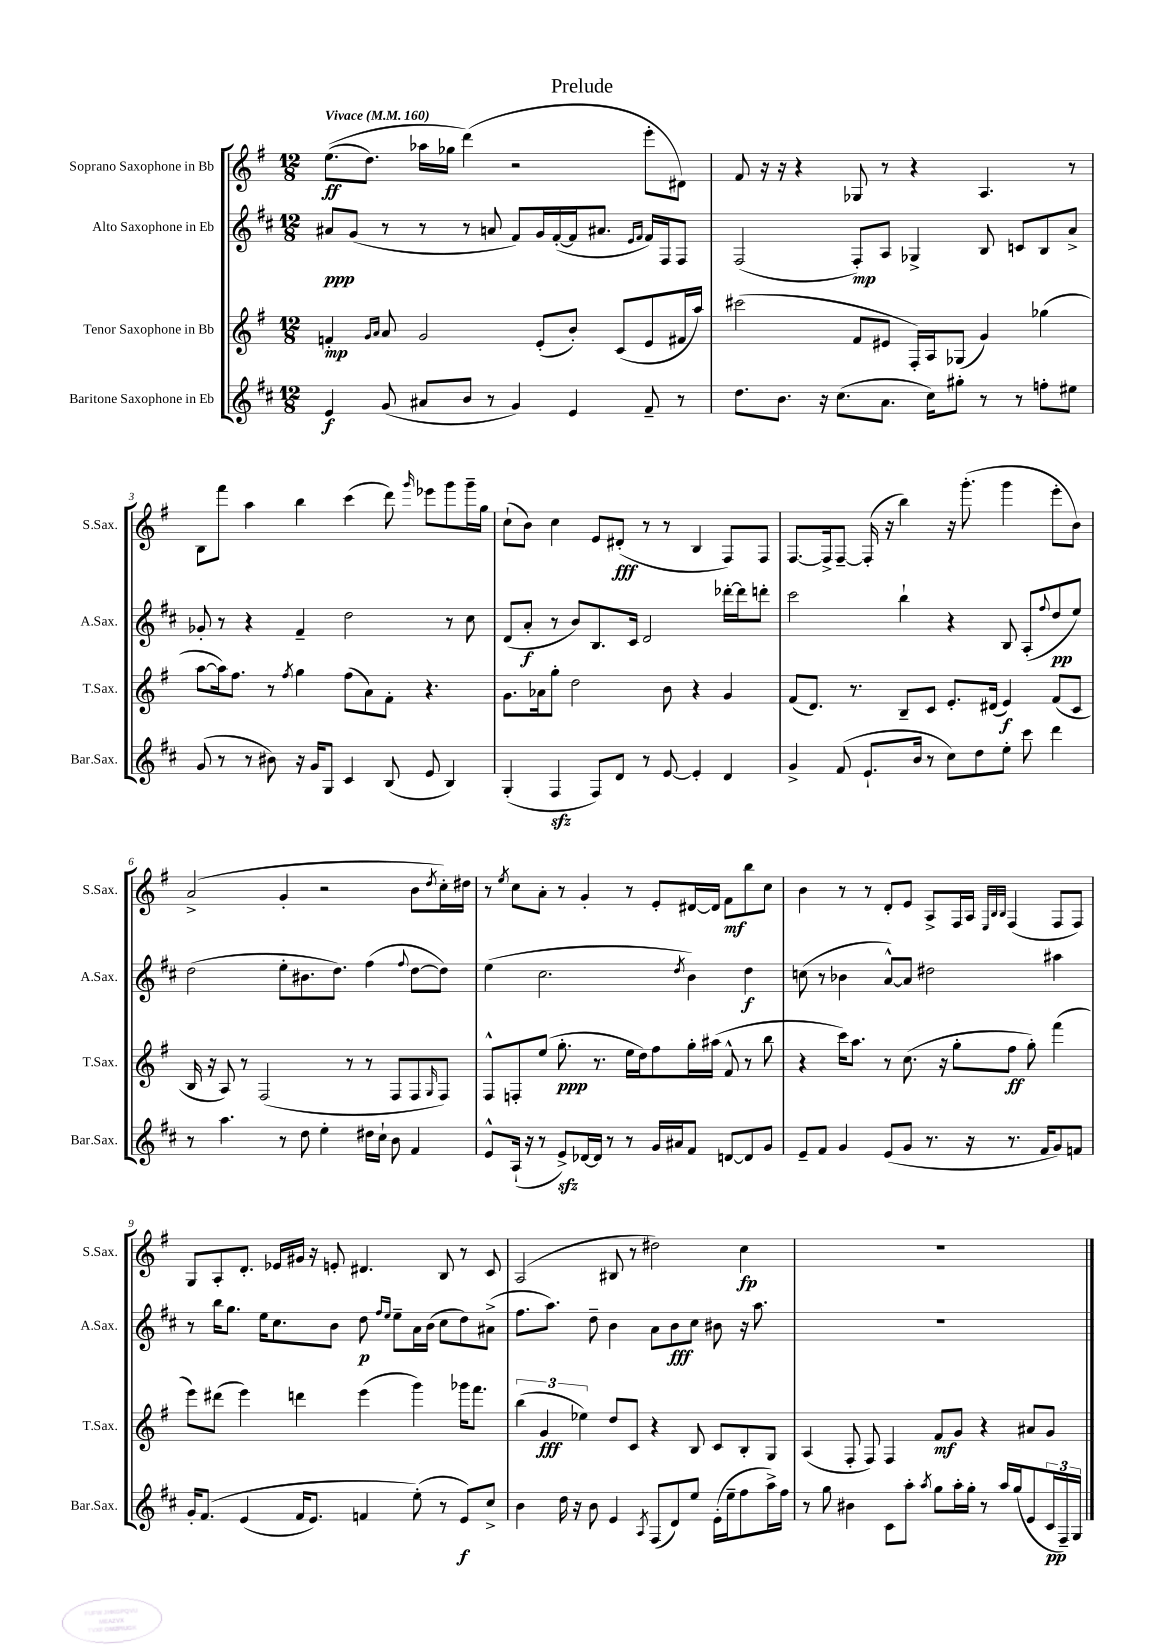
\header { title = "Prelude" }
<<
\new StaffGroup <<
\new Staff = "s0" \with { instrumentName = "Soprano Saxophone in Bb" shortInstrumentName = "S.Sax." } {
    \clef treble \key g \major \numericTimeSignature \time 12/8 \tempo "Vivace" 4 = 160
    e''8.\ff(\( d''8.) aes''16 ges''16 d'''4(\) r2 e'''8-. dis'8) |
    fis'8 r16 r16 r4 ges8 r8 r4 a4. r8 |
    b8 fis'''8 a''4 b''4 c'''4( d'''8) \grace { g'''16 } ees'''8 g'''8 g'''16-- g''16 |
    c''8-!( b'8) c''4 e'8 dis'8-.\fff( r8 r8 b4 fis8) fis8 |
    fis8.~ fis16-> fis8~-- fis16-.( r16 b''4) r16 g'''8.-.( g'''4 e'''8-. b'8) |
    a'2->( g'4-. r2 b'8 \acciaccatura { d''8 } c''16-.) dis''16 |
    r8 \acciaccatura { e''8 } c''8 a'8-. r8 g'4-. r8 e'8-. dis'16~ dis'16 fis'8\mf b''8 c''8 |
    b'4 r8 r8 d'8-. e'8 a8-> fis16 a16 \grace { e32 b32 b32 } fis4( fis8 fis8) |
    g8 a8-. d'8.-. ees'16 gis'16 r16 e'8-. dis'4. b8 r8 c'8 |
    a2( bis8 r8 dis''2) c''4\fp |
    R1. \bar "|." |
}
\new Staff = "s1" \with { instrumentName = "Alto Saxophone in Eb" shortInstrumentName = "A.Sax." } {
    \clef treble \key d \major \numericTimeSignature \time 12/8
    ais'8\ppp g'8( r8 r8 r8 a'8 fis'8) g'16 fis'16~-.( fis'16 ais'8. \grace { e'16 fis'16 } fis'16) fis16 fis8 |
    fis2( fis8-.\mp) a8 ges4-> b8 c'8 b8 a'8-> |
    ges'8-. r8 r4 fis'4-- d''2 r8 cis''8 |
    d'8( a'8-.\f r8 b'8) b8. cis'16 d'2 des'''16~-. des'''16 d'''8-. |
    cis'''2 b''4-! r4 b8 a8-.( \appoggiatura { fis''8 } d''8\pp e''8) |
    d''2( e''8-. bis'8. d''8.) fis''4( \appoggiatura { fis''8 } d''8~ d''8) |
    e''4( cis''2. \acciaccatura { d''8 } b'4) d''4\f |
    c''8( r8 bes'4 a'8~-^) a'8 dis''2 ais''4 |
    r8 b''16 g''8. e''16 cis''8. b'8 d''8\p \grace { fis''16 e''16 } e''8-- a'16 b'16( cis''8 d''8) ais'8->( |
    fis''8. a''8.) d''8-- b'4 a'8 b'8\fff cis''8 bis'8 r16 a''8. |
    R1. \bar "|." |
}
\new Staff = "s2" \with { instrumentName = "Tenor Saxophone in Bb" shortInstrumentName = "T.Sax." } {
    \clef treble \key g \major \numericTimeSignature \time 12/8
    f'4-.\mp \grace { g'16 a'16 } a'8 g'2 e'8-.( b'8-.) c'8( e'8 fis'16 a''16) |
    cis'''2( fis'8 eis'8 fis16-.) a16 ges8( g'4) ges''4( |
    a''8~ a''16) fis''8. r8 \acciaccatura { fis''8 } g''4 fis''8( a'8) fis'8-. r4. |
    g'8. aes'16 g''8-. d''2 b'8 r4 g'4 |
    fis'8( d'8.) r8. b8-- c'8 e'8.-. dis'16( e'4\f) fis'8( c'8 |
    b16 r16 a8) r8 fis2( r8 r8 fis8 fis8 \grace { g16 } fis8) |
    fis8-^ f8-. e''8( g''8.-.\ppp r8. e''16 d''16) fis''8 g''16-. ais''16( fis'8-^ r8 b''8 |
    r4 c'''16) a''8. r8 c''8.( r16 g''8-. fis''8\ff g''8-.) fis'''4( |
    e'''8) dis'''8( e'''4) d'''4 e'''4( g'''4) ges'''16 fis'''8. |
    \tuplet 3/2 { b''4( g'4\fff ees''4) } d''8 c'8 r4 b8 c'8 b8-. g8 |
    a4( fis8-. fis8) fis4 fis'8\mf g'8 r4 ais'8 g'8 \bar "|." |
}
\new Staff = "s3" \with { instrumentName = "Baritone Saxophone in Eb" shortInstrumentName = "Bar.Sax." } {
    \clef treble \key d \major \numericTimeSignature \time 12/8
    e'4\f g'8( ais'8 b'8 r8 g'4) e'4 fis'8-- r8 |
    d''8. b'8. r16 cis''8.( a'8. cis''16) gis''8-. r8 r8 f''8-. eis''8 |
    g'8( r8 r8 bis'8) r16 g'16 g8 cis'4 b8( e'8 b4) |
    g4-.( fis4\sfz fis8) d'8 r8 e'8~ e'4-. d'4 |
    g'4-> fis'8( e'8.-! b'16 r8 cis''8) d''8 e''8-. cis'''8 d'''4 |
    r8 a''4. r8 d''8 e''4-. dis''16 cis''16-! b'8 fis'4 |
    e'8-^ a16-!( r16 r8 e'8->\sfz) des'16~ des'16 r8 r8 g'16 ais'16 fis'8 d'8~ d'8 g'8 |
    e'8-- fis'8 g'4 e'8( g'8 r8. r16 r8. fis'16 g'8) f'8 |
    g'16-. fis'8.\( e'4( fis'16 e'8.) f'4 e''8-.(\) r8 e'8\f) cis''8-> |
    b'4 d''16 r16 b'8 e'4 \acciaccatura { a8 } fis8( d'8) e''8 e'16-.( e''16-- fis''8 a''16->) fis''16 |
    r8 g''8 bis'4 cis'8 a''8-. \acciaccatura { a''8 } g''8 a''16-. g''16-. r8 a''16 g''16( e'8 \tuplet 3/2 { cis'16\pp fis16--) g16 } \bar "|." |
}
>>
>>
